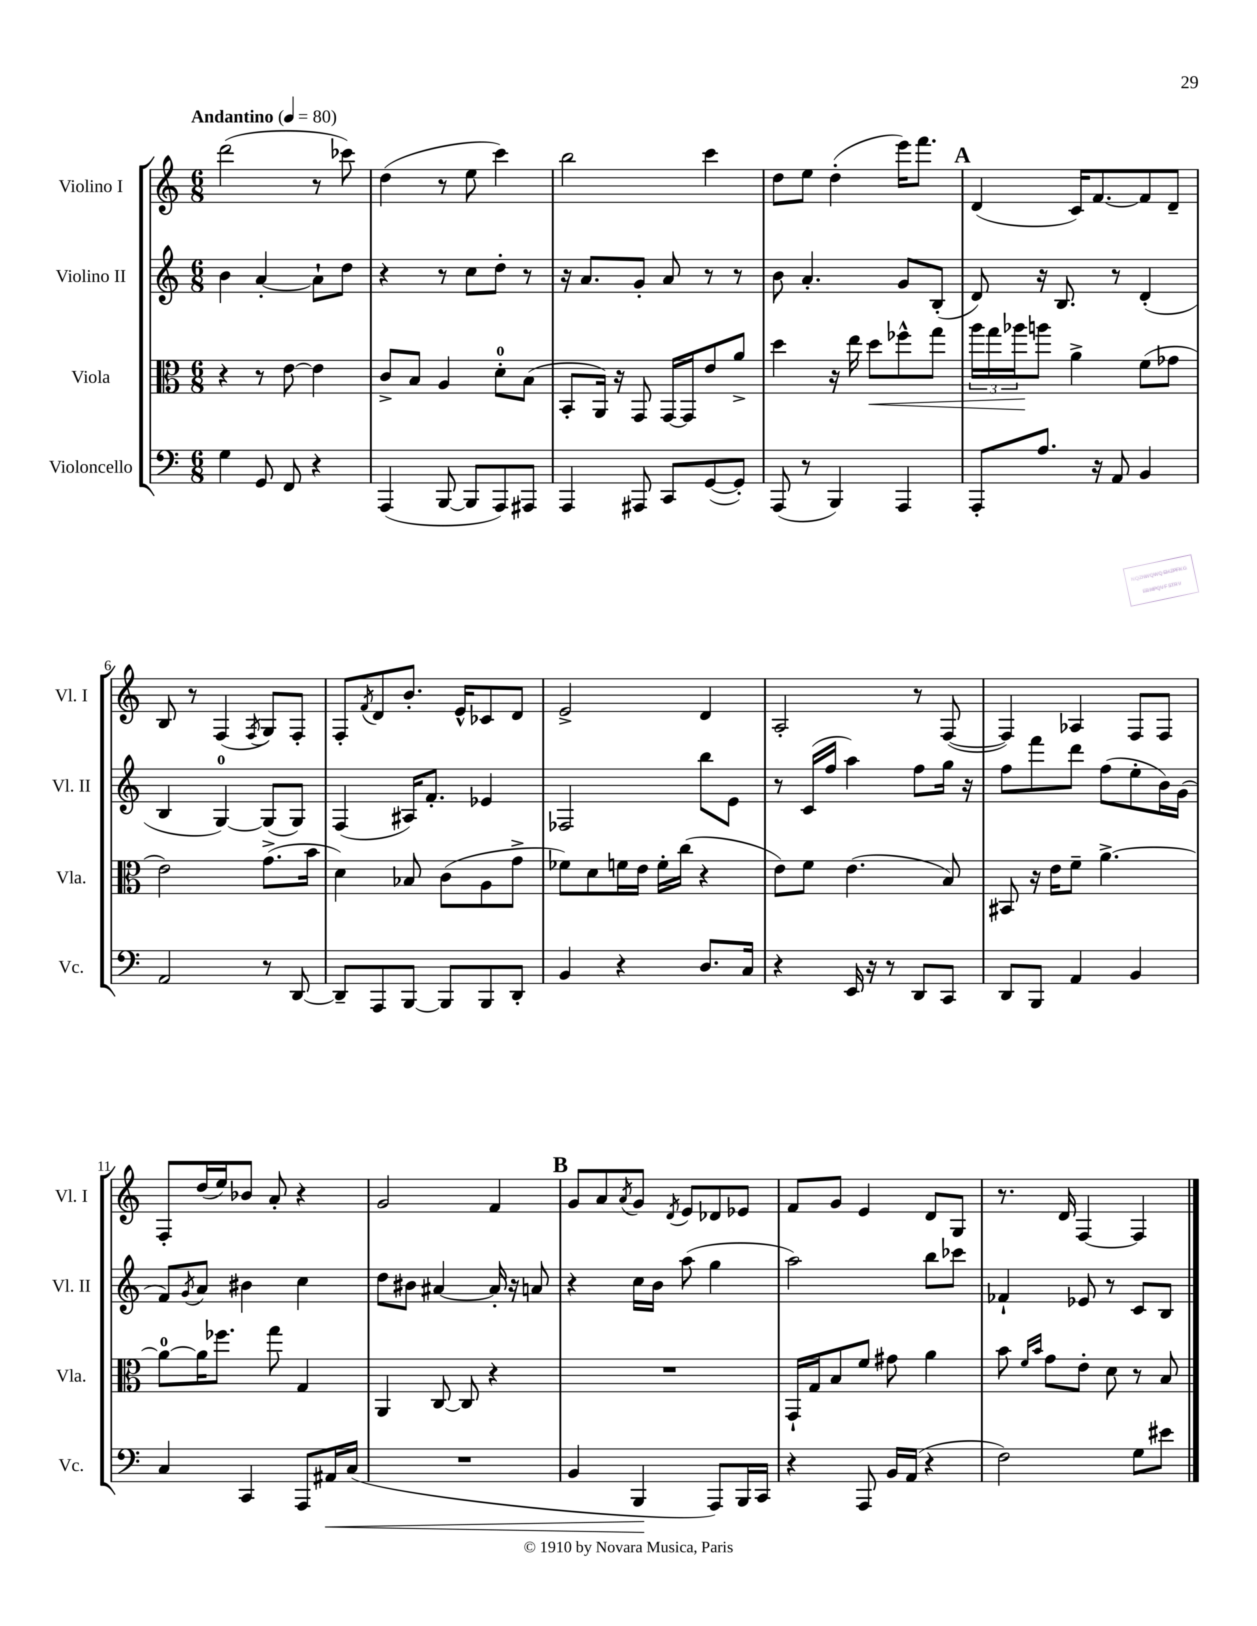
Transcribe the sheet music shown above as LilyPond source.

<<
\new StaffGroup <<
\new Staff = "s0" \with { instrumentName = "Violino I" shortInstrumentName = "Vl. I" } {
    \clef treble \key c \major \numericTimeSignature \time 6/8 \tempo "Andantino" 4 = 80
    d'''2( r8 ces'''8) |
    d''4( r8 e''8 c'''4) |
    b''2 c'''4 |
    d''8 e''8 d''4-.( e'''16) f'''8. |
    \mark \markup { \bold "A" } d'4( c'16) f'8.~ f'8 d'8-- |
    b8 r8 f4( \acciaccatura { f8 } g8) f8-. |
    f8-. \acciaccatura { f'8 } d'8 b'8.-. e'16-^ ces'8 d'8 |
    e'2-> d'4 |
    a2-. r8 f8~( |
    f4) aes4 f8 f8 |
    f8-. d''16( e''16) bes'8 a'8-. r4 |
    g'2 f'4 |
    \mark \markup { \bold "B" } g'8 a'8 \acciaccatura { a'8 } g'8 \acciaccatura { d'8 } e'8 des'8 ees'8 |
    f'8 g'8 e'4 d'8 g8 |
    r8. d'16 f4~ f4 \bar "|." |
}
\new Staff = "s1" \with { instrumentName = "Violino II" shortInstrumentName = "Vl. II" } {
    \clef treble \key c \major \numericTimeSignature \time 6/8
    b'4 a'4~-. a'8-! d''8 |
    r4 r8 c''8 d''8-. r8 |
    r16 a'8. g'8-. a'8 r8 r8 |
    b'8 a'4.-. g'8 b8-.( |
    \mark \markup { \bold "A" } d'8) r16 b8. r8 d'4-.( |
    b4 g4-0~) g8( g8) |
    f4( ais16) f'8.-. ees'4 |
    fes2 b''8 e'8 |
    r8 c'16( f''16 a''4) f''8 g''16 r16 |
    f''8 f'''8 d'''8 f''8( e''8-. b'16) g'16( |
    f'8) \acciaccatura { g'8 } a'8 bis'4 c''4 |
    d''8 bis'8 ais'4~ ais'16-. r16 a'8 |
    \mark \markup { \bold "B" } r4 c''16 b'16 a''8( g''4 |
    a''2) b''8 ces'''8 |
    fes'4-! ees'8 r8 c'8 b8 \bar "|." |
}
\new Staff = "s2" \with { instrumentName = "Viola" shortInstrumentName = "Vla." } {
    \clef alto \key c \major \numericTimeSignature \time 6/8
    r4 r8 e'8~ e'4 |
    c'8-> b8 a4 d'8-0-. b8( |
    b,8-. a,16) r16 g,8 g,16~ g,16 e'8 a'8-> |
    d''4 r16 e''16 d''8\< fes''8-^ g''8 |
    \mark \markup { \bold "A" } \tuplet 3/2 { a''16 g''16 aes''16\! } a''8 a'4-> f'8( ges'8 |
    e'2) g'8.->( b'16 |
    d'4) bes8 c'8( a8 g'8-> |
    fes'8) d'8 f'16 e'16 f'16-. c''16( r4 |
    e'8) f'8 e'4.( b8) |
    bis,8 r16 e'16 f'8-- a'4.~-> |
    a'8-0~ a'16 fes''8. g''8 g4 |
    a,4 c8~ c8 r4 |
    \mark \markup { \bold "B" } R2. |
    g,16-! g16 b8 f'8 gis'8 a'4 |
    b'8 \grace { f'16 b'16 } g'8 e'8-. d'8 r8 b8 \bar "|." |
}
\new Staff = "s3" \with { instrumentName = "Violoncello" shortInstrumentName = "Vc." } {
    \clef bass \key c \major \numericTimeSignature \time 6/8
    g4 g,8 f,8 r4 |
    a,,4( b,,8~ b,,8 a,,8) ais,,8 |
    a,,4 ais,,8 c,8 g,8~( g,8-.) |
    a,,8( r8 b,,4) a,,4 |
    \mark \markup { \bold "A" } a,,8-. a8. r16 a,8 b,4 |
    a,2 r8 d,8~ |
    d,8-- a,,8 b,,8~ b,,8 b,,8 d,8-. |
    b,4 r4 d8. c16 |
    r4 e,16 r16 r8 d,8 c,8 |
    d,8 b,,8 a,4 b,4 |
    c4 c,4 a,,8 ais,16\< c16( |
    R2. |
    \mark \markup { \bold "B" } b,4 b,,4\! a,,8) b,,16 c,16 |
    r4 a,,8 b,16 a,16( r4 |
    f2) g8 eis'8 \bar "|." |
}
>>
>>
